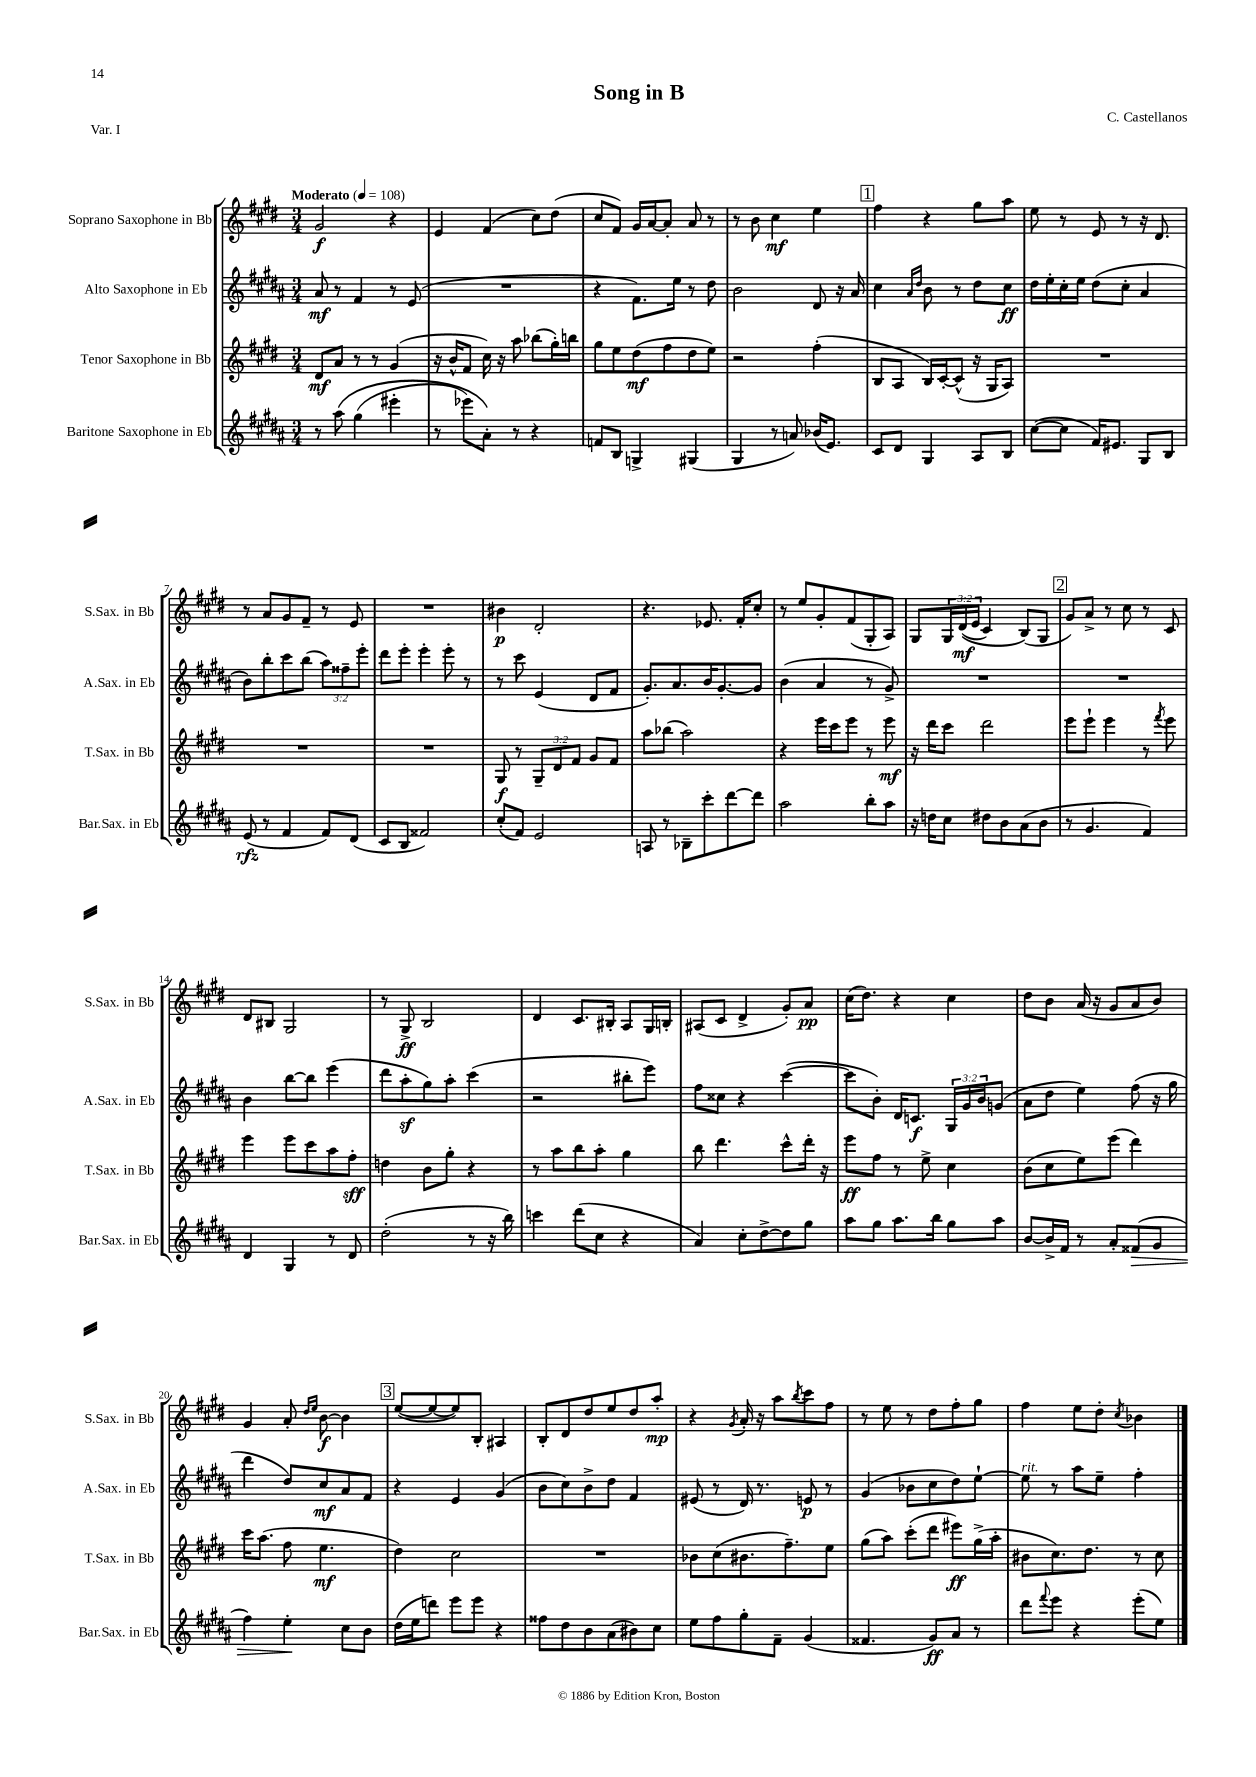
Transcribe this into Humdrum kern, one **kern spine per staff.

**kern	**dynam	**kern	**dynam	**kern	**dynam	**kern	**dynam
*part4	*part4	*part3	*part3	*part2	*part2	*part1	*part1
*staff4	*staff4	*staff3	*staff3	*staff2	*staff2	*staff1	*staff1
*I"Baritone Saxophone in Eb	*	*I"Tenor Saxophone in Bb	*	*I"Alto Saxophone in Eb	*	*I"Soprano Saxophone in Bb	*
*I'Bar.Sax. in Eb	*	*I'T.Sax. in Bb	*	*I'A.Sax. in Eb	*	*I'S.Sax. in Bb	*
*clefG2	*	*clefG2	*	*clefG2	*	*clefG2	*
*k[f#c#g#d#a#]	*	*k[f#c#g#d#]	*	*k[f#c#g#d#a#]	*	*k[f#c#g#d#]	*
*M3/4	*	*M3/4	*	*M3/4	*	*M3/4	*
*MM108	*	*MM108	*	*MM108	*	*MM108	*
=1	=1	=1	=1	=1	=1	=1	=1
!	!	!	!	!	!	!LO:TX:a:B:t=Moderato	!
8r	.	8d#/L	mf	8a#/	mf	2g#/	f
(8aa#\	.	8a/J	.	8r	.	.	.
(4gg#\	.	8r	.	4f#/	.	.	.
.	.	8r	.	.	.	.	.
4eee#X'\	.	(4g#/	.	8r	.	4r	.
.	.	.	.	(8e/	.	.	.
=2	=2	=2	=2	=2	=2	=2	=2
8r	.	16r	.	2.r	.	4e/	.
.	.	16b^^/KL	.	.	.	.	.
8eee-X\L)	.	8f#/J	.	.	.	.	.
8a#'\J)	.	16cc#\)	.	.	.	(4f#/	.
.	.	16r	.	.	.	.	.
8r	.	8aa\	.	.	.	.	.
4r	.	(8bb-X\L	.	.	.	8cc#\L)	.
.	.	16gg#'\L)	.	.	.	(8dd#\J	.
.	.	16bbn\JJ	.	.	.	.	.
=3	=3	=3	=3	=3	=3	=3	=3
8fn/L	.	8gg#\L	.	4r	.	8cc#/L	.
8B/J	.	8ee\	.	.	.	8f#/J)	.
4Gn^/	.	(8dd#\	mf	8.f#\L)	.	16g#/LL	.
.	.	.	.	.	.	[16a/J	.
.	.	8ff#\	.	.	.	8a'/J]	.
.	.	.	.	16ee\Jk	.	.	.
(4G#X/	.	8dd#\	.	8r	.	8a/	.
.	.	8ee\J)	.	8dd#\	.	8r	.
=4	=4	=4	=4	=4	=4	=4	=4
4G#/	.	2r	.	2b\	.	8r	.
.	.	.	.	.	.	8b\	.
8r	.	.	.	.	.	4cc#\	mf
8an/)	.	.	.	.	.	.	.
(16b-X/KL	.	(4ff#'\	.	8d#/	.	4ee\	.
8.e/J)	.	.	.	.	.	.	.
.	.	.	.	16r	.	.	.
.	.	.	.	16a#/	.	.	.
!!LO:REH:place=s1:t=1
=5	=5	=5	=5	=5	=5	=5	=5
8c#/L	.	8B/L	.	4cc#\	.	4ff#\	.
8d#/J	.	8A/J	.	.	.	.	.
.	.	.	.	16qqa#/LL	.	.	.
.	.	.	.	16qqdd#/JJ	.	.	.
4G#/	.	16B/LL)	.	8b\	.	4r	.
.	.	[16c#'/J	.	.	.	.	.
.	.	(8c#^^/J]	.	8r	.	.	.
8A#/L	.	16r	.	8dd#\L	.	8gg#\L	.
.	.	16G#/KL	.	.	.	.	.
8B/J	.	8A/J)	.	8cc#\J	ff	8aa\J	.
=6	=6	=6	=6	=6	=6	=6	=6
([8cc#\L	.	2.r	.	16dd#\LL	.	8ee\	.
.	.	.	.	16ee'\	.	.	.
8cc#\J]	.	.	.	16cc#'\	.	8r	.
.	.	.	.	16ee\JJ	.	.	.
16f#/KL)	.	.	.	(8dd#\L	.	8e/	.
8.e#X/J	.	.	.	.	.	.	.
.	.	.	.	8cc#'\J	.	8r	.
8G#/L	.	.	.	4a#/	.	16r	.
.	.	.	.	.	.	8.d#/	.
8B/J	.	.	.	.	.	.	.
!!LO:LB:g=z
=7	=7	=7	=7	=7	=7	=7	=7
(8e/	rfz	2.r	.	8b\L)	.	8r	.
8r	.	.	.	8bb'\	.	8a/L	.
4f#/	.	.	.	8ccc#\	.	8g#/	.
.	.	.	.	(8bb\J	.	8f#~/J	.
8f#/L)	.	.	.	12aa#\L)	.	8r	.
.	.	.	.	12ff##X~\	.	.	.
(8d#/J	.	.	.	.	.	8e/	.
.	.	.	.	12eee'\J	.	.	.
=8	=8	=8	=8	=8	=8	=8	=8
8c#/L	.	2.r	.	8ddd#\L	.	2.r	.
8B/J	.	.	.	8eee'\J	.	.	.
2f##X/)	.	.	.	4eee'\	.	.	.
.	.	.	.	8eee'\	.	.	.
.	.	.	.	8r	.	.	.
=9	=9	=9	=9	=9	=9	=9	=9
(8cc#'/L	.	8G#/	f	8r	.	4b#X\	p
8f#/J)	.	8r	.	8ccc#\	.	.	.
2e/	.	12G#~/L	.	(4e/	.	2d#'/	.
.	.	12d#/	.	.	.	.	.
.	.	12f#/J	.	.	.	.	.
.	.	8g#/L	.	8d#/L	.	.	.
.	.	8f#/J	.	8f#/J	.	.	.
=10	=10	=10	=10	=10	=10	=10	=10
8An/	.	8aa\L	.	8.g#'/L)	.	4.r	.
8r	.	(8bb-X\J	.	.	.	.	.
.	.	.	.	8.a#/	.	.	.
8B-X~\L	.	2aa\)	.	.	.	.	.
8ccc#'\	.	.	.	16b/K	.	8.e-X/	.
.	.	.	.	[8.g#'/	.	.	.
[8ddd#\	.	.	.	.	.	.	.
.	.	.	.	.	.	16f#'/KL	.
8ddd#\J]	.	.	.	8g#/J]	.	8cc#'/J	.
=11	=11	=11	=11	=11	=11	=11	=11
2aa#\	.	4r	.	(4b\	.	8r	.
.	.	.	.	.	.	8ee/L	.
.	.	16eee\LL	.	4a#/	.	8g#'/	.
.	.	16ccc#\J	.	.	.	.	.
.	.	8eee\J	.	.	.	(8f#/	.
8bb'\L	.	8r	.	8r	.	8G#'/	.
8aa#\J	.	8eee\	mf	8g#^/)	.	8A/J)	.
=12	=12	=12	=12	=12	=12	=12	=12
16r	.	16r	.	2.r	.	8G#/L	.
16ddn\KL	.	16ddd#\KL	.	.	.	.	.
8cc#\J	.	8ccc#\J	.	.	.	24G#/L	.
.	.	.	.	.	.	((24d#/	mf
.	.	.	.	.	.	24e/JJ	.
8dd#X\L	.	2ddd#\	.	.	.	4c#/)	.
8b\	.	.	.	.	.	.	.
(8a#\	.	.	.	.	.	(8B/L)	.
8b\J	.	.	.	.	.	8G#/J	.
!!LO:REH:place=s1:t=2
=13	=13	=13	=13	=13	=13	=13	=13
8r	.	8eee\L	.	2.r	.	8g#/L)	.
4.g#/	.	8eee`\J	.	.	.	8a^/J	.
.	.	4eee\	.	.	.	8r	.
.	.	.	.	.	.	8cc#\	.
4f#/)	.	8r	.	.	.	8r	.
.	.	8qfff#/	.	.	.	.	.
.	.	8eee\	.	.	.	8c#/	.
!!LO:LB:g=z
=14	=14	=14	=14	=14	=14	=14	=14
4d#/	.	4eee\	.	4b\	.	8d#/L	.
.	.	.	.	.	.	8B#X/J	.
4G#/	.	8eee\L	.	[8bb\L	.	2G#/	.
.	.	8ccc#\	.	8bb\J]	.	.	.
8r	.	8aa\	.	(4eee\	.	.	.
8d#/	.	8ff#'\J	sff	.	.	.	.
=15	=15	=15	=15	=15	=15	=15	=15
(2dd#'\	.	4ddn\	.	8ddd#\L	.	8r	.
.	.	.	.	8aa#z'\	.	8G#^/	ff
.	.	8b\L	.	8gg#\)	.	2B/	.
.	.	8gg#'\J	.	8aa#'\J	.	.	.
8r	.	4r	.	(4ccc#\	.	.	.
16r	.	.	.	.	.	.	.
16bb\)	.	.	.	.	.	.	.
=16	=16	=16	=16	=16	=16	=16	=16
4cccn\	.	8r	.	2r	.	4d#/	.
.	.	8aa\L	.	.	.	.	.
(8ddd#\L	.	8bb\	.	.	.	8.c#/L	.
8cc#\J	.	8aa'\J	.	.	.	.	.
.	.	.	.	.	.	16B#X'/Jk	.
4r	.	4gg#\	.	8bb#X'\L	.	8A/L	.
.	.	.	.	8eee\J)	.	16G#/L	.
.	.	.	.	.	.	16Bn'/JJ	.
=17	=17	=17	=17	=17	=17	=17	=17
4a#/)	.	8bb\	.	8ff#\L	.	(8A#X/L	.
.	.	4.ddd#\	.	8cc##X\J	.	8c#/J	.
8cc#'\L	.	.	.	4r	.	4d#^/	.
[8dd#^\	.	.	.	.	.	.	.
8dd#\]	.	8ccc#^^\L	.	([4ccc#\	.	8g#'/L)	.
8gg#\J	.	16ddd#'\Jk	.	.	.	8a/J	pp
.	.	16r	.	.	.	.	.
=18	=18	=18	=18	=18	=18	=18	=18
8aa#\L	.	8eee\L	ff	8ccc#\L]	.	(16cc#\KL	.
.	.	.	.	.	.	8.dd#\J)	.
8gg#\J	.	8ff#\J	.	8b'\J)	.	.	.
8.aa#\L	.	8r	.	16d#/KL	.	4r	.
.	.	.	.	8.cn/J	f	.	.
.	.	8ee^\	.	.	.	.	.
16bb\Jk	.	.	.	.	.	.	.
8gg#\L	.	4cc#\	.	24G#/LL	.	4cc#\	.
.	.	.	.	24g#/	.	.	.
.	.	.	.	24b/J	.	.	.
8aa#\J	.	.	.	(8gn/J	.	.	.
=19	=19	=19	=19	=19	=19	=19	=19
[8b/L	.	(8b\L	.	8a#\L	.	8dd#\L	.
16b^/L]	.	8cc#\	.	8dd#\J	.	8b\J	.
16f#/JJ	.	.	.	.	.	.	.
8r	.	8ee\)	.	4ee\)	.	(16a/	.
.	.	.	.	.	.	16r	.
8a#'/L	.	(8eee\J	.	.	.	8g#/L	.
!	!LO:HP:b	!	!	!	!	!	!
(8f##X/	>	4ddd#\)	.	(8ff#\	.	8a/	.
8g#/J	.	.	.	16r	.	8b/J)	.
.	.	.	.	16gg#\	.	.	.
!!LO:LB:g=z
=20	=20	=20	=20	=20	=20	=20	=20
4ff#\)	.	16ccc#\KL	.	4ddd#\	.	4g#/	.
.	.	(8.aa\J	.	.	.	.	.
4ee'\	.	8ff#\	.	8dd#/L)	.	8a'/	.
.	.	.	.	.	.	16qqdd#/LL	.
.	.	.	.	.	.	16qqee/JJ	.
.	.	4.ee\	mf	8cc#/	mf	[8b\	f
8cc#\L	]	.	.	8a#/	.	4b\]	.
8b\J	.	.	.	8f#/J	.	.	.
!!LO:REH:place=s1:t=3
=21	=21	=21	=21	=21	=21	=21	=21
(16dd#\LL	.	4dd#\)	.	4r	.	([8ee/L	.
16ee\J	.	.	.	.	.	.	.
8dddn\J)	.	.	.	.	.	8ee/_	.
8eee\L	.	2cc#\	.	4e/	.	8ee/])	.
8eee\J	.	.	.	.	.	8B'/J	.
4r	.	.	.	(4g#/	.	4A#X/	.
=22	=22	=22	=22	=22	=22	=22	=22
8ff##X\L	.	2.r	.	8b\L	.	8B'/L	.
8dd#\	.	.	.	8cc#\)	.	8d#/	.
8b\	.	.	.	8b^\	.	8dd#/	.
(8a#\	.	.	.	8dd#\J	.	8ee/	.
8b#X\)	.	.	.	4f#/	.	8dd#/	.
8cc#\J	.	.	.	.	.	8aa'/J	mp
=23	=23	=23	=23	=23	=23	=23	=23
8ee\L	.	8b-X\L	.	(8e#X/	.	4r	.
8ff#\	.	(8cc#\	.	8r	.	.	.
.	.	.	.	.	.	8qg#/	.
8gg#'\	.	8.b#X\	.	16d#/)	.	16a'/	.
.	.	.	.	8.r	.	16r	.
8f#~\J	.	.	.	.	.	8aa\L	.
.	.	8.ff#~\)	.	.	.	.	.
.	.	.	.	.	.	8qbb/	.
(4g#/	.	.	.	8en/	p	8ccc#\	.
.	.	8ee\J	.	8r	.	8ff#\J	.
=24	=24	=24	=24	=24	=24	=24	=24
4.f##X/	.	(8gg#\L	.	(4g#/	.	8r	.
.	.	8aa\J)	.	.	.	8ee\	.
.	.	(8ccc#'\L	.	8b-X\L	.	8r	.
8g#/L)	ff	8ddd#\J	.	8cc#\	.	8dd#\L	.
8a#/J	.	8eee#X\L)	ff	8dd#\)	.	8ff#'\	.
8r	.	(16gg#^\L	.	[8ee`\J	.	8gg#\J	.
.	.	16aa'\JJ	.	.	.	.	.
=25	=25	=25	=25	=25	=25	=25	=25
!	!	!	!	!LO:TX:a:i:t=rit.	!	!	!
8ddd#\L	.	8b#X\L	.	8ee\]	.	4ff#\	.
8qqfff#/	.	.	.	.	.	.	.
8eee\J	.	8.cc#\)	.	8r	.	.	.
4r	.	.	.	8aa#\L	.	8ee\L	.
.	.	8.dd#\J	.	.	.	.	.
.	.	.	.	8ee~\J	.	8dd#'\J	.
.	.	.	.	.	.	8qcc#/	.
(8eee'\L	.	8r	.	4ff#'\	.	4b-X\	.
8ee\J)	.	8cc#\	.	.	.	.	.
==	==	==	==	==	==	==	==
*-	*-	*-	*-	*-	*-	*-	*-
